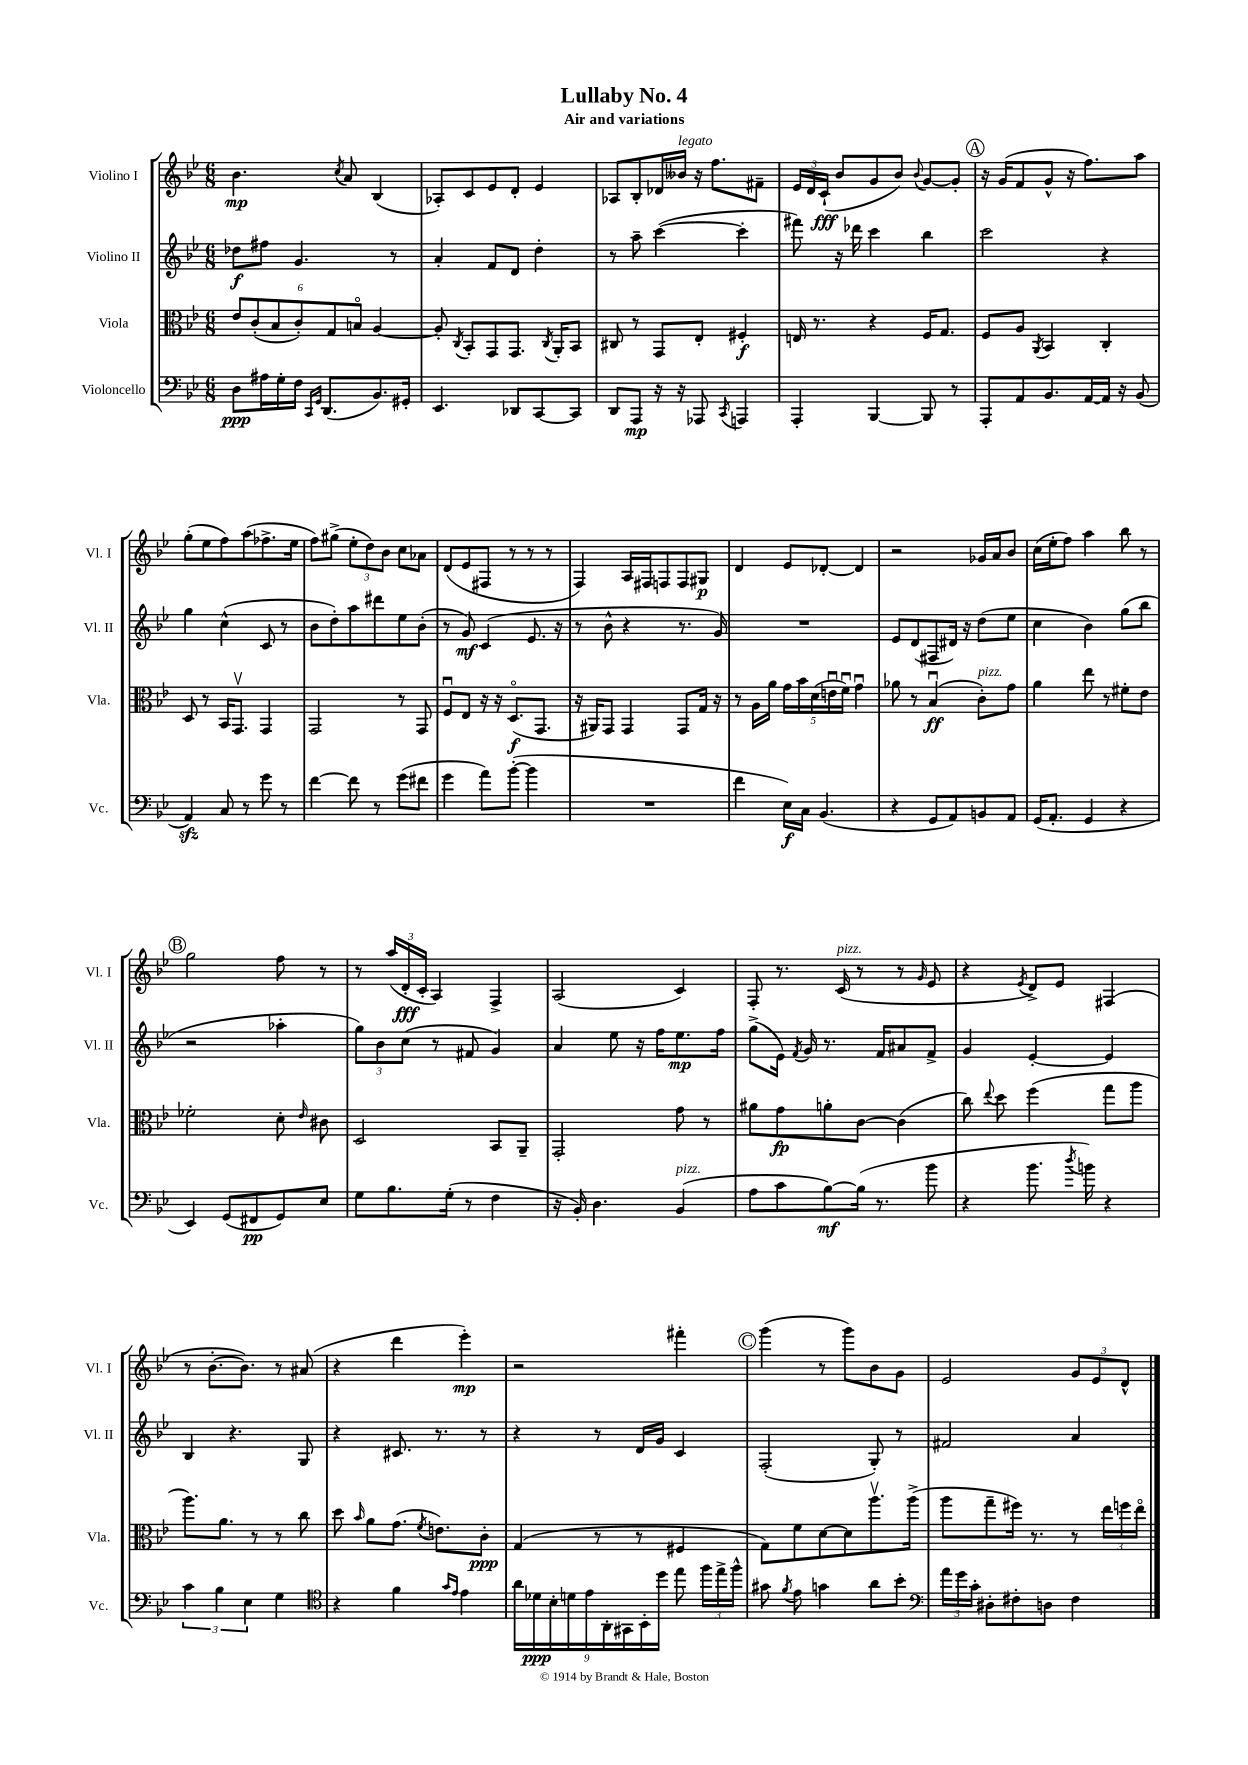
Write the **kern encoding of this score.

**kern	**kern	**kern	**kern
*staff4	*staff3	*staff2	*staff1
*clefF4	*clefC3	*clefG2	*clefG2
*k[b-e-]	*k[b-e-]	*k[b-e-]	*k[b-e-]
*M6/8	*M6/8	*M6/8	*M6/8
8D\L	12e-/L	8dd-\L	4.b-\
.	(12c'/	.	.
16A#\L	.	8ff#\J	.
.	12B-/	.	.
16G'\	.	.	.
16F\JJ	12c'/)	4.g/	.
16qqCC/LL	.	.	.
16qqGG/JJ	.	.	.
(8.DD/L	.	.	.
.	12G/	.	.
.	.	.	8qcc/
.	.	.	8a/
.	12Bo/J	.	.
8.BB-/)	[4A/	.	(4B-/
.	.	8r	.
16GG#'/Jk	.	.	.
=	=	=	=
4.EE-/	8A'/]	4a'/	8A-'/L)
.	8qC/	.	.
.	8BB-'/L	.	8c/
.	8GG/	8f/L	8e-/
8DD-/L	8.GG/J	8d/J	8d'/J
[8CC/	.	4dd'\	4e-/
.	8qC/	.	.
.	16AA'/LK	.	.
8CC/]J	8BB-/J	.	.
=	=	=	=
8DD/L	8C#/	8r	8A-/L
8AAA/J	8r	8aa~\	8B-'/
16r	8GG/L	([4ccc\	16d-/L
16r	.	.	16b--/JJ
8AAA-/	8E-'/J	.	16r
.	.	.	8.ff\L
8qCC/	.	.	.
4AAA/	4F#'/	4ccc'\]	.
.	.	.	8f#~\J
=	=	=	=
4AAA'/	16E/	8fff#\)	24e-/LL
.	.	.	24d/
.	8.r	.	.
.	.	.	(24c`/JJ
.	.	16r	8b-/L
.	.	16ddd-\	.
[4BBB-/	4r	4ccc\	8g/
.	.	.	8b-/J)
.	.	.	8qqb-/
8BBB-/]	16F/LK	4bb-\	[8g/L
.	8.G/J	.	.
8r	.	.	8g'/]J
=	=	=	=
8AAA'/L	8F/L	2ccc\	16r
.	.	.	(16g/LK
8AA/	8A/J	.	8f/
.	8qAA/	.	.
8.BB-/	4BB-/	.	8g^^/J
.	.	.	16r
[16AA/L	.	.	8.ff\L)
16AA/]JJ	4C'/	4r	.
16r	.	.	.
(8BB-/	.	.	8aa\J
=	=	=	=
4AA/)	8D/	4gg\	(8gg'\L
.	8r	.	8ee-\
8C/	16BB-/LK	(4cc^^\	8ff\)
.	8.GGv/J	.	.
8r	.	.	(8aa\
8g\	4GG/	8c/	8.ff-^\
8r	.	8r	.
.	.	.	16ee-\Jk
=	=	=	=
[4f\	2GG/	8b-\L	8ff\L)
.	.	8dd'\)	(8gg#^\J
8f\]	.	8aa\	12ee-'\L
.	.	.	12dd\)
8r	.	8ddd#\	.
.	.	.	12b-\J
(8g\L	8r	8ee-\	8cc\L
8f#\J	8GG/	(8b-'\J	8a-\J
=	=	=	=
4g\	8Fu/L	8r	(8d/L
.	8E-/J	8g/)	8e-/
8a\L)	16r	(4c/	8F#/J
.	16r	.	.
([8b-'\J	(8.Do/L	.	8r
4b-\]	.	8.e-/	8r
.	8.GG/J	.	.
.	.	.	8r
.	.	16r	.
=	=	=	=
2.r	16r	8r	4F/)
.	16AA#/LK)	.	.
.	8GG/J	8b-^^\	.
.	4GG/	4r	16A/LL
.	.	.	16F#/J
.	.	.	8F/
.	8GG/L	8.r	8F/
.	16G/Jk	.	8G#/J
.	16r	16g/)	.
=	=	=	=
4f\	8r	2.r	4d/
.	16A\LL	.	.
.	16a\JJ	.	.
16E-\LL)	20g\LL	.	8e-/L
.	20b-\	.	.
16C\JJ	.	.	.
.	(20d\	.	.
(4.BB-/	.	.	[8d-'/J
.	20eu\	.	.
.	20fu\JJ)	.	.
.	4gu\	.	4d-/]
=	=	=	=
4r	8a-\	8e-/L	2r
.	8r	(8d/	.
8GG/L	(4B-u/	8F#/	.
8AA/)	.	16d#/Jk)	.
.	.	16r	.
8BB/	8c'\L)	(8dd\L	16g-/LL
.	.	.	16a/J
8AA/J	8g\J	8ee-\J	8b-/J
=	=	=	=
(16GG/LK	4a\	4cc\	(16cc\LL
8.AA'/J	.	.	16ee-'\J
.	.	.	8ff\J)
4GG/	8ee-\	4b-\)	4aa\
.	8r	.	.
4r	8f#'\L	(8gg\L	8bb-\
.	8e-\J	8bb-\J	8r
=	=	=	=
4EE-/)	2f-'\	2r	2gg\
(8GG/L	.	.	.
8FF#/	.	.	.
8GG/)	8d'\	4aa-'\	8ff\
.	16qqe-/	.	.
8E-/J	8c#\	.	8r
=	=	=	=
8G\L	2D/	12gg\L)	8r
.	.	12b-\	.
8.B-\	.	.	(24aa/LL
.	.	(12cc\J	24d'/
.	.	.	24c'/JJ
.	.	8r	4A/)
(16G'\Jk	.	.	.
8r	.	8f#/	.
4F\	8BB-/L	4g/)	4F^/
.	8AA~/J	.	.
=	=	=	=
16r	2GG'/	4a/	(2A/
16BB-'/)	.	.	.
4.D\	.	.	.
.	.	8ee-\	.
.	.	16r	.
.	.	16ff\LK	.
(4BB-/	8g\	8.ee-\	4c/)
.	8r	.	.
.	.	16ff\Jk	.
=	=	=	=
8A\L	8a#\L	(8gg^\L	8F'/
8c\	8g\	16e-\Jk)	8.r
.	.	8qf/	.
.	.	16g/	.
[8B-\)	8a'\	8.r	.
.	.	.	(16c/
(16B-\]Jk	[8c\J	.	8r
8.r	.	16f/LK	.
.	(4c\]	8a#/	8r
.	.	.	16qqg/
8b-\	.	8f^/J	8e-/
=	=	=	=
4r	8cc\)	4g/	4r
.	8qqee-/	.	.
.	8dd\	.	.
.	.	.	8qe-/
8.b-\	(4ff\	[4e-'/	8d^/L)
.	.	.	8e-/J
8qdd/	.	.	.
16b\)	.	.	.
4r	8gg\L	4e-/]	(4F#/
.	8aa\J	.	.
=	=	=	=
6c\	8.aa\L)	4B-/	8r
.	.	.	[8.b-'\L
6B-\	.	.	.
.	8.a\J	.	.
.	.	4.r	.
.	.	.	8.b-\]J)
6E-\	.	.	.
.	8r	.	.
4G\	8r	.	8r
.	8cc\	8G/	(8a#/
=	=	=	=
*clefC4	*	*	*
4r	8dd\	4r	4r
.	16qqb-/	.	.
.	8a\L	.	.
4f\	(8.g\J	8.c#/	4ddd\
.	8qf/	.	.
.	8.e\L)	8.r	.
16qqg/LL	.	.	.
16qqe-/JJ	.	.	.
4e-\	.	.	4eee-'\)
.	8c'\J	8r	.
=	=	=	=
18a\LL	(4G/	4r	2r
18d-\	.	.	.
18B-'\	.	.	.
18d\	.	.	.
18e-\	.	.	.
.	8r	8r	.
18AA'\	.	.	.
18GG#\	.	.	.
.	8r	16d/LL	.
18BB-'\	.	.	.
.	.	16g/JJ	.
18dd\JJ	.	.	.
8ee-\	4F#/	4c/	4fff#'\
24ff\LL	.	.	.
24ee-^\	.	.	.
24ff^^\JJ	.	.	.
=	=	=	=
8g#\	8G\L)	(2F'/	(4ggg\
8qf/	.	.	.
8e-\	8f\	.	.
4g\	[8d\	.	8r
.	8d\]	.	8ggg\L)
8a\L	8.aav\	8G'/)	8b-\
8b-'\J	.	8r	8g\J
.	(16aa^\Jk	.	.
=	=	=	=
*clefF4	*	*	*
24a\LL	8aa\L	2f#/	2e-/
24g\	.	.	.
24c'\JJ	.	.	.
8D#'\L	8gg~\	.	.
8F#'\	16ff#\Jk)	.	.
.	8.r	.	.
8D\J	.	.	.
4F#\	8r	4a/	12g/L
.	.	.	12e-/
.	24ee-\LL	.	.
.	24ff\	.	12d^^/J
.	24ee-o\JJ	.	.
==	==	==	==
*-	*-	*-	*-
